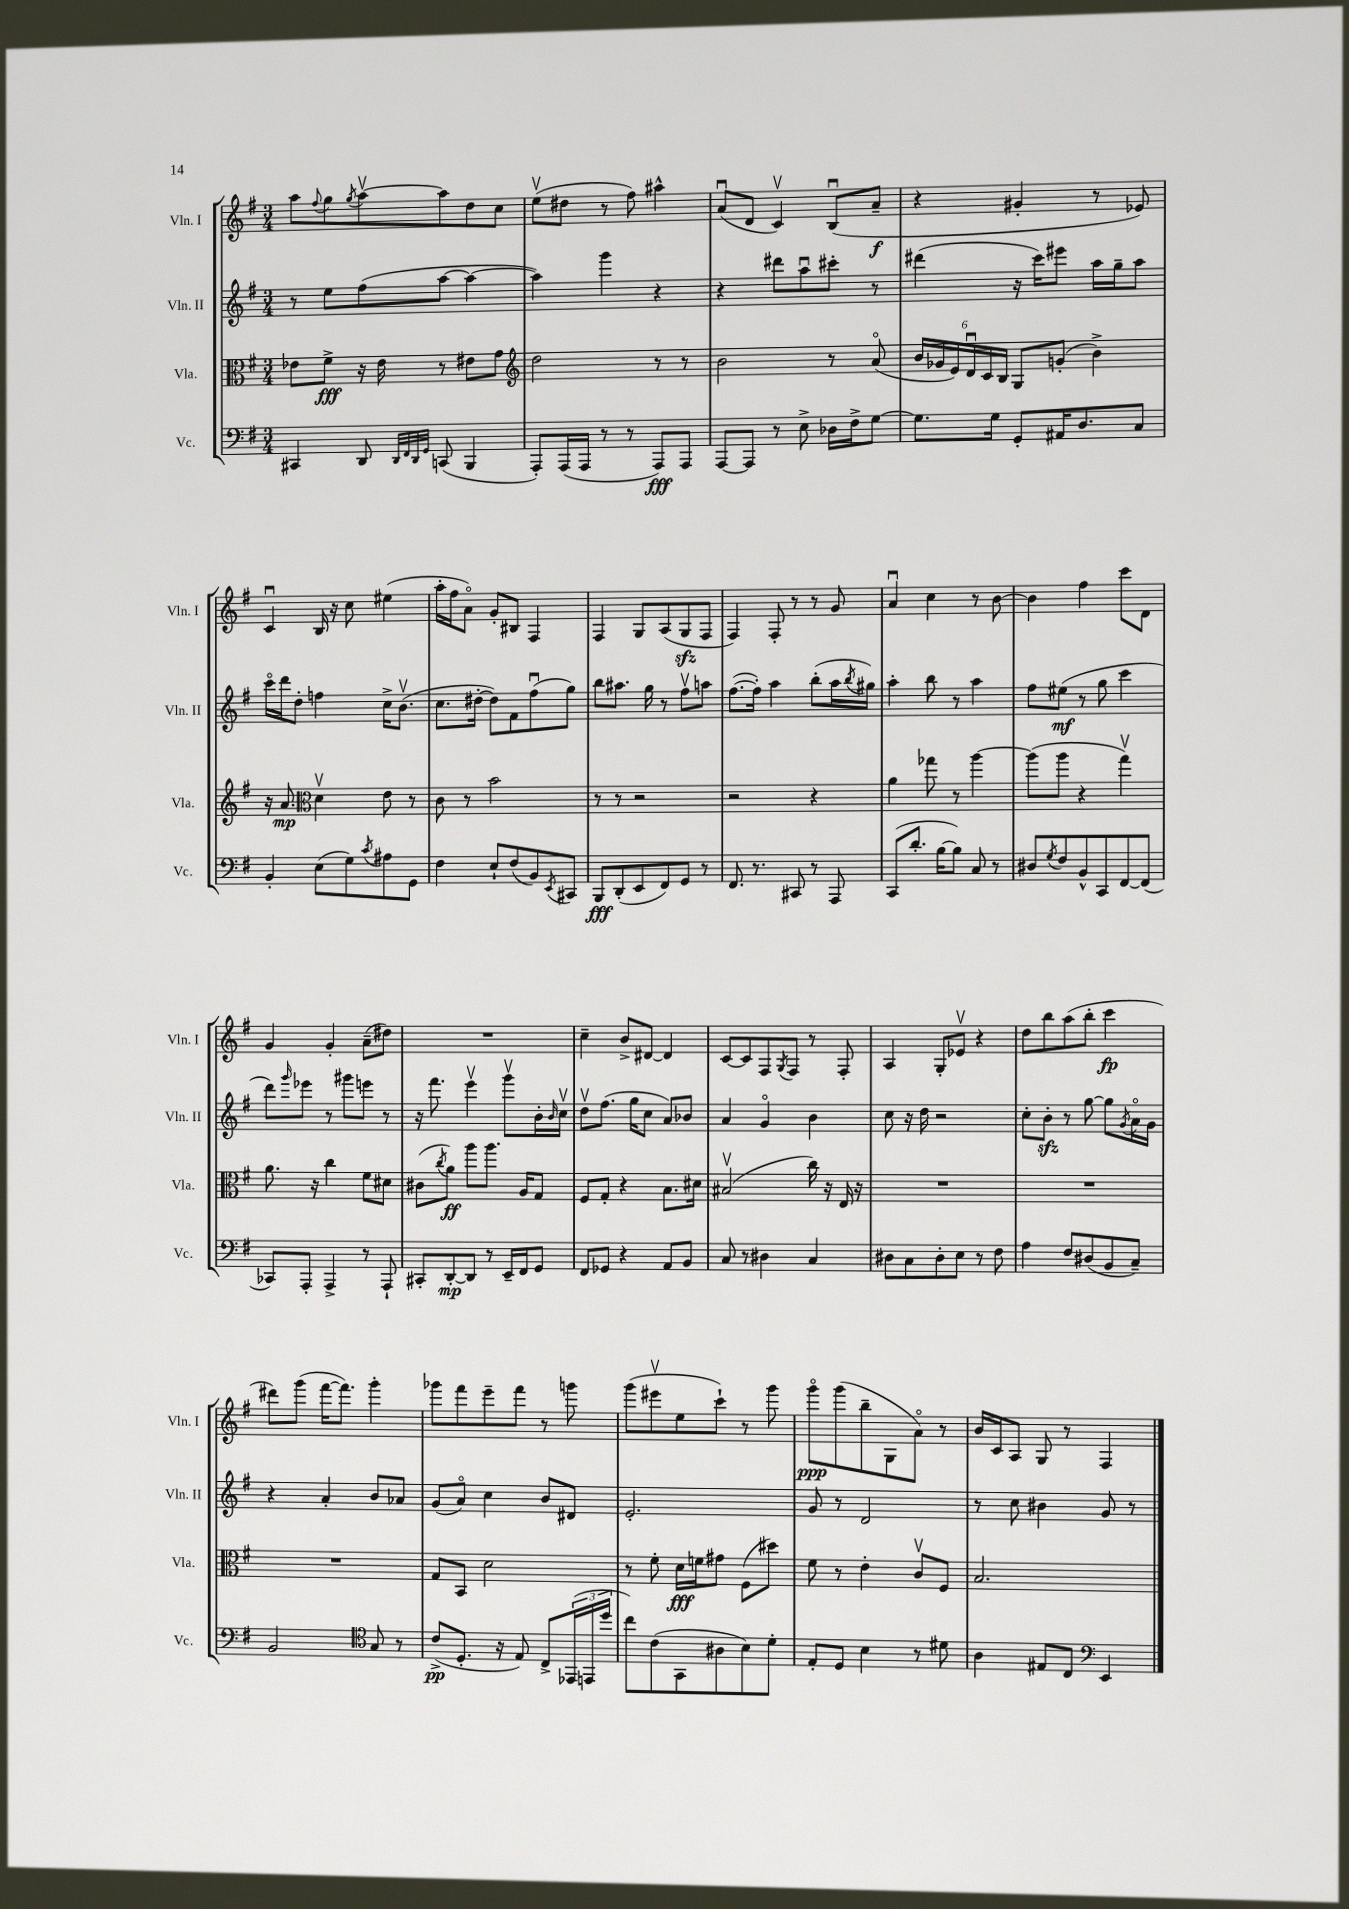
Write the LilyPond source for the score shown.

<<
\new StaffGroup <<
\new Staff = "s0" \with { instrumentName = "Vln. I" shortInstrumentName = "Vln. I" } {
    \clef treble \key g \major \numericTimeSignature \time 3/4
    a''8 \appoggiatura { fis''8 } g''8 \acciaccatura { g''8 } a''8~\upbow a''8 d''8 c''8 |
    e''8\upbow( dis''8 r8 fis''8) ais''4-^ |
    a'8\downbow( d'8 c'4\upbow) b8\downbow( a'8--\f |
    r4 gis'4-. r8 ees'8) |
    c'4\downbow b16 r16 c''8 eis''4( |
    a''16-. fis''16 a'8\flageolet) g'8-. bis8 fis4 |
    fis4 g8 a8( g8\sfz fis8 |
    fis4) fis8-. r8 r8 g'8 |
    a'4\downbow c''4 r8 b'8~ |
    b'4 fis''4 c'''8 d'8 |
    g'4 g'4-. a'8--( dis''8) |
    R2. |
    c''4-- b'8-> dis'8~ dis'4 |
    c'8~ c'8 fis8 \acciaccatura { g8 } fis8 r8 fis8-. |
    a4 g8-. ees'8\upbow r4 |
    d''8 b''8 a''8( b''8-. c'''4\fp |
    dis'''8) g'''8( fis'''16~ fis'''8.) g'''4-. |
    ges'''8 fis'''8 e'''8-- fis'''8 r8 g'''8 |
    g'''8( eis'''8\upbow e''8 c'''8-!) r8 g'''8 |
    g'''8\flageolet\ppp g'''8( b''8-- g8 a'8\flageolet) r8 |
    b'16 c'16 a8 g8 r8 fis4 \bar "|." |
}
\new Staff = "s1" \with { instrumentName = "Vln. II" shortInstrumentName = "Vln. II" } {
    \clef treble \key g \major \numericTimeSignature \time 3/4
    r8 e''8 fis''8( a''8~ a''4~ |
    a''4) g'''4 r4 |
    r4 dis'''8 a''8\downbow cis'''8-. r8 |
    dis'''4( r16 c'''16) eis'''8 a''16 g''16-- a''8 |
    c'''16\flageolet d'''16 d''8-. f''4 c''16-> b'8.\upbow( |
    c''8. dis''16~-. dis''8) fis'8 fis''8\downbow( g''8) |
    b''8 ais''8. g''16 r8 fis''8\upbow a''8 |
    fis''8.~( fis''16-.) a''4 b''8-.( a''16 \acciaccatura { b''8 } gis''16) |
    a''4-. b''8 r8 a''4 |
    fis''8 eis''8\mf( r8 g''8 c'''4 |
    d'''8) \grace { g'''16 } ees'''8 r8 gis'''8 e'''8 r8 |
    r16 fis'''8. e'''4\upbow g'''8\upbow b'16-. \grace { b'16 } c''16\upbow |
    d''8\upbow fis''8.( g''16 c''8 a'8) bes'8 |
    a'4 g'4\flageolet b'4 |
    c''8 r16 d''16 r2 |
    c''8-. b'8-.\sfz r8 g''8~ g''8 \acciaccatura { g'8 } a'16\flageolet g'16 |
    r4 a'4-. b'8 aes'8 |
    g'8( a'8\flageolet) c''4 b'8 dis'8 |
    e'2.-. |
    g'8 r8 d'2 |
    r8 c''8 bis'4 g'8 r8 \bar "|." |
}
\new Staff = "s2" \with { instrumentName = "Vla." shortInstrumentName = "Vla." } {
    \clef alto \key g \major \numericTimeSignature \time 3/4
    ees'8 fis'8->\fff r16 ees'16 r8 eis'8 g'8 |
    \clef treble d''2 r8 r8 |
    b'2 r8 a'8\flageolet( |
    \tuplet 6/4 { b'16 ges'16 e'16) d'16\downbow c'16 b16 } g8 g'8-.( b'4->) |
    r16 a'8.\mp \clef alto d'4\upbow e'8 r8 |
    c'8 r8 b'2 |
    r8 r8 r2 |
    r2 r4 |
    a'4 ges''8 r8 a''4~ |
    a''8( a''8 r4 g''4\upbow) |
    a'8. r16 c''4 fis'8 dis'8 |
    cis'8( \acciaccatura { c''8 } a'8\ff) a''8 a''8. a16 g8 |
    fis8 g8-. r4 b8. dis'16 |
    bis2\upbow( c''16) r16 e16 r16 |
    R2. |
    R2. |
    R2. |
    g8 b,8 d'2 |
    r8 fis'8-. d'16\fff f'16 gis'8 fis8( dis''8) |
    fis'8 r8 e'4-. c'8\upbow fis8 |
    b2. \bar "|." |
}
\new Staff = "s3" \with { instrumentName = "Vc." shortInstrumentName = "Vc." } {
    \clef bass \key g \major \numericTimeSignature \time 3/4
    cis,4 d,8 \grace { d,32 fis,32 d,32 g,32 } c,8( b,,4 |
    a,,8-.) a,,16( a,,16 r8 r8 a,,8\fff) a,,8 |
    a,,8~ a,,8 r8 e8-> des16 fis16-> g8~ |
    g8. g16 g,8-. ais,16 d8. c8 |
    b,4-. e8( g8) \acciaccatura { c'8 } ais8 g,8 |
    fis4 e8-! fis8( b,8) \acciaccatura { e,8 } cis,8 |
    b,,8\fff d,8-.( e,8 fis,8) g,8 r8 |
    fis,8. r8. cis,8 r8 a,,8 |
    c,8( d'8.-. b16~ b8) c8 r8 |
    dis8 \acciaccatura { g8 } fis8 b,8-^ c,8 fis,8~ fis,8( |
    ces,8) a,,8-. a,,4-> r8 a,,8-! |
    cis,8-. d,8~-.\mp d,8 r8 e,16-- fis,16 g,8 |
    fis,8 ges,8 r4 a,8 b,8 |
    c8 r8 dis4 c4 |
    dis8 c8 dis8-. e8 r8 fis8 |
    a4 fis8 dis8( b,8 c8--) |
    b,2 \clef tenor g8 r8 |
    c'8->\pp( d8.-. r16 e8) c8-> \tuplet 3/2 { ees,16( e,16 d''16 } |
    c''8) c'8( g,8 ais8 b8) d'8-. |
    e8-. d8 b4 r8 dis'8 |
    a4 eis8 c8 \clef bass e,4 \bar "|." |
}
>>
>>
\layout { \context { \Score \remove "Bar_number_engraver" } }
